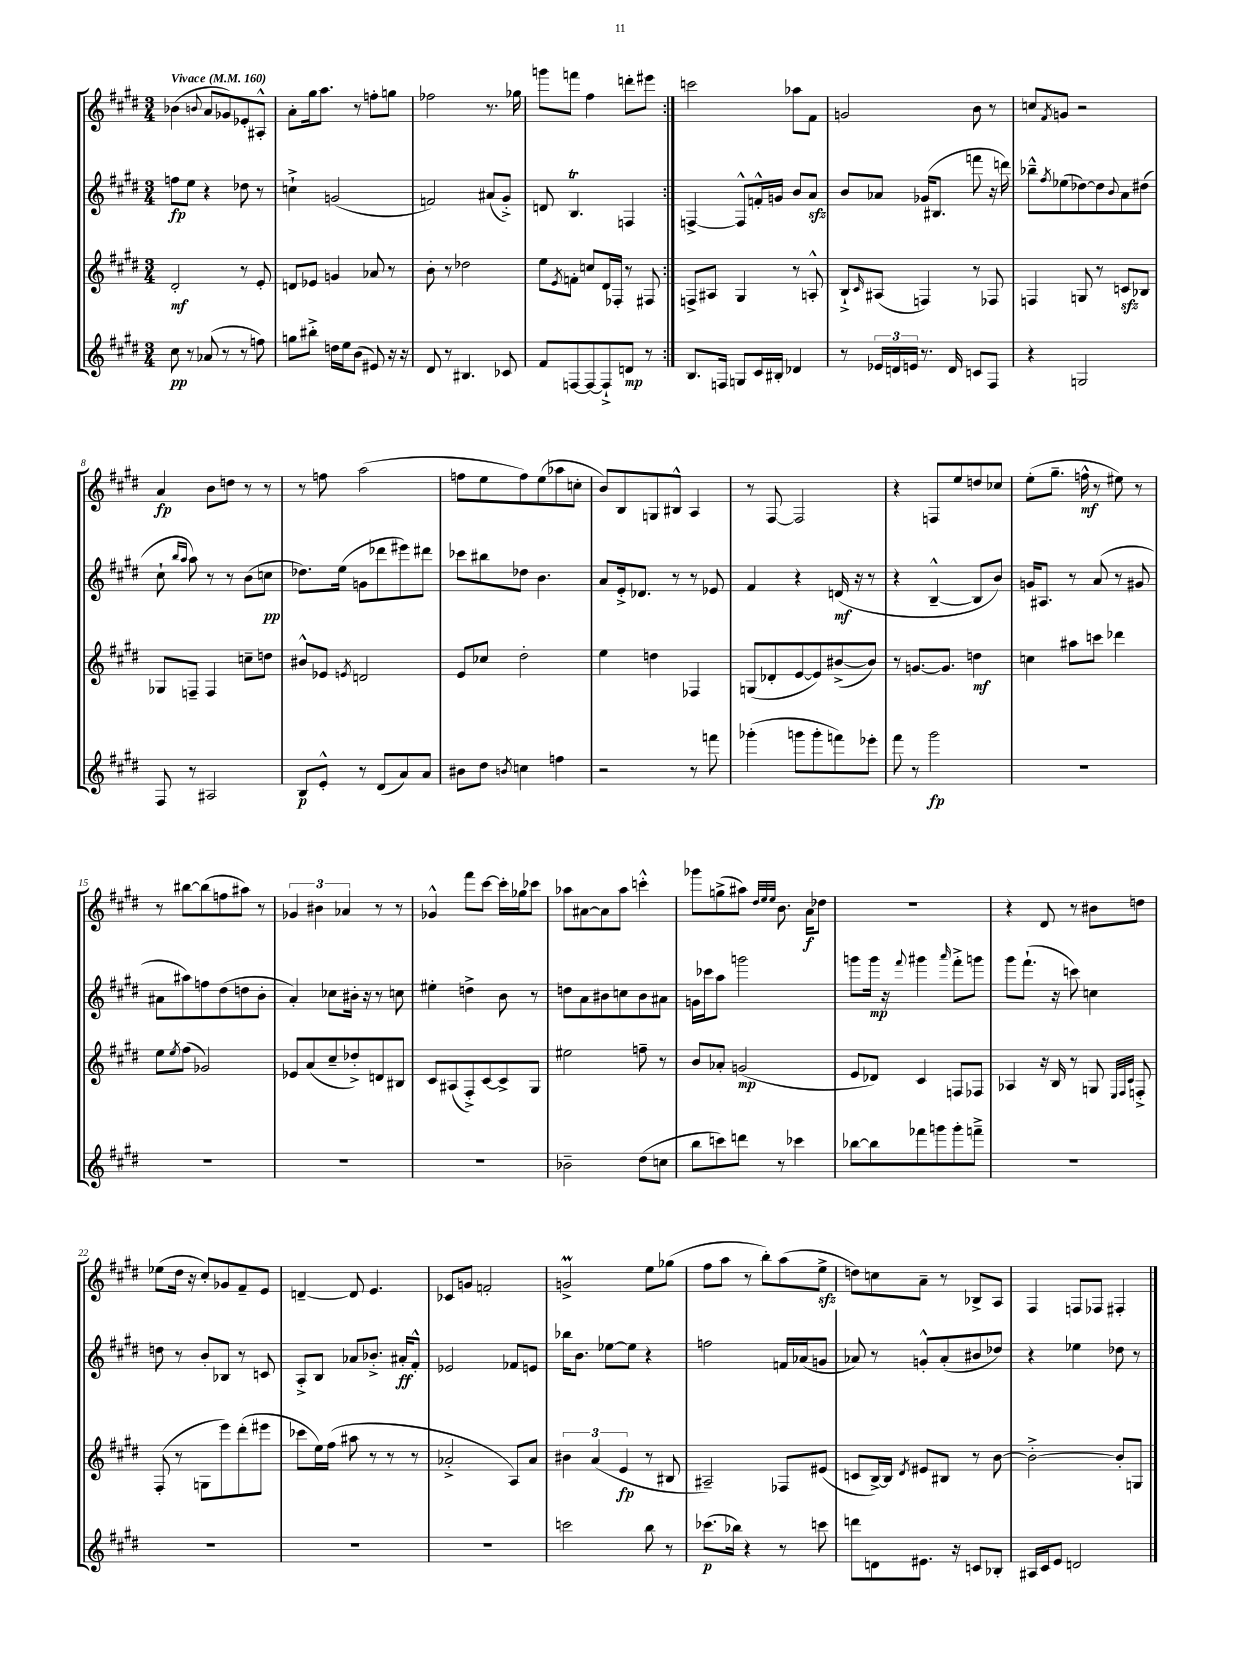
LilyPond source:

<<
\new StaffGroup <<
\new Staff = "s0" {
    \clef treble \key e \major \numericTimeSignature \time 3/4 \tempo "Vivace" 4 = 160
    \repeat volta 2 { bes'4( \appoggiatura { b'8 } a'8 ges'8) ees'8-. ais8-.-^ |
    a'8-. gis''16 a''8. r8 f''8-. g''8 |
    fes''2 r8. ges''16 |
    g'''8 f'''8 fis''4 d'''8-. eis'''8 | }
    c'''2 aes''8 fis'8 |
    g'2 b'8 r8 |
    c''8 \acciaccatura { fis'8 } g'8 r2 |
    a'4\fp b'8 d''8 r8 r8 |
    r8 f''8 a''2( |
    f''8 e''8 f''8) e''8( aes''8 c''8-. |
    b'8) b8 g8 bis8-^ a4 |
    r8 fis8~ fis2 |
    r4 f8 e''8 d''8 ces''8 |
    e''8-.( gis''8.-- f''16-^\mf r8 eis''8) r8 |
    r8 bis''8~ bis''8( f''8 ais''8) r8 |
    \tuplet 3/2 { ges'4 bis'4 aes'4 } r8 r8 |
    ges'4-^ fis'''8 cis'''8~ cis'''16-. ges''16 ces'''8 |
    aes''8 ais'8~ ais'8 aes''8 c'''4-.-^ |
    ges'''8 g''8->( ais''8) \grace { dis''32 e''32 e''32 } b'8. a'16\f des''8 |
    R2. |
    r4 dis'8 r8 bis'8 d''8 |
    ees''8( dis''16 r16 cis''8-.) ges'8 fis'8-- e'8 |
    d'4~-- d'8 e'4. |
    ces'8 g'8 f'2-. |
    g'2->\prall e''8 ges''8( |
    fis''8 a''8 r8 b''8-.) a''8( e''8->\sfz |
    d''8) c''8 a'8-- r8 bes8-> a8 |
    fis4 f8 fes8 fis4-. \bar "|." |
}
\new Staff = "s1" {
    \clef treble \key e \major \numericTimeSignature \time 3/4
    \repeat volta 2 { f''8\fp e''8 r4 des''8 r8 |
    c''4-!-> g'2( |
    f'2) ais'8( gis'8-.->) |
    d'8 b4.\trill f4 | }
    f4~-> f8-^ f'16-.-^ g'16 b'8 a'8\sfz |
    b'8 aes'8 ges'16( bis8. f'''8 r16 d'''16) |
    bes''8---^ \acciaccatura { fis''8 } ees''8( des''8~) des''8 \appoggiatura { b'8 } a'8 dis''8( |
    cis''8-! \grace { b''16 a''16 } a''8) r8 r8 b'8( c''8\pp |
    des''8.) e''16( g'8 des'''8 eis'''8) dis'''8 |
    ces'''8 bis''8 des''8 b'4. |
    a'8 e'16-.-> des'8. r8 r8 ees'8 |
    fis'4 r4 d'16\mf( r16 r8 |
    r4 b4~---^ b8 b'8) |
    g'16 ais8. r8 a'8( r8 gis'8 |
    ais'8 ais''8) f''8 dis''8( d''8 b'8-. |
    a'4-.) ces''8 bis'16-. r16 r8 c''8 |
    eis''4-. d''4-> b'8 r8 |
    d''8 a'8 bis'8 c''8 bis'8 ais'8 |
    g'16 ces'''16 a''8 g'''2 |
    g'''8 g'''16\mp r16 \appoggiatura { fis'''8 } gis'''4 \grace { a'''16 } fis'''8-.-> g'''8 |
    gis'''8 fis'''8.-!( r16 c'''8) c''4 |
    d''8 r8 b'8-. bes8 r8 c'8 |
    a8-.-> b8 aes'8 bes'8.-.-> ais'16-.\ff fis'8-.-^ |
    ees'2 fes'8 e'8 |
    bes''16 b'8. ees''8~ ees''8 r4 |
    f''2 f'16 aes'16( g'8 |
    aes'8) r8 g'8-.-^ aes'8-.( bis'8 des''8) |
    r4 ees''4 des''8 r8 \bar "|." |
}
\new Staff = "s2" {
    \clef treble \key e \major \numericTimeSignature \time 3/4
    \repeat volta 2 { dis'2-.\mf r8 e'8-. |
    d'8 ees'8 g'4 aes'8 r8 |
    b'8-. r8 des''2 |
    e''8 \acciaccatura { e'8 } f'8-. c''8 dis'16 fes16-. r8 fis8 | }
    f8-> ais8 gis4 r8 a8-.-^ |
    b8-!-> \grace { cis'16 } ais8( f4) r8 fes8 |
    f4 g8 r8 c'8\sfz bes8 |
    ges8 f8-- f4 c''8-- d''8 |
    bis'8-^ ees'8 \acciaccatura { e'8 } d'2 |
    e'8 ces''8 dis''2-. |
    e''4 d''4 fes4 |
    g8( des'8-. e'8~ e'8) bis'8~->( bis'8) |
    r8 g'8.~ g'8. d''4\mf |
    c''4 ais''8 c'''8 des'''4 |
    e''8 \acciaccatura { e''8 } fis''8( ges'2) |
    ees'8 a'8( cis''8-- des''8-.->) d'8 bis8 |
    cis'8 ais8( fis8-.->) cis'8~ cis'8-> gis8 |
    eis''2 f''8-- r8 |
    b'8 aes'8-. g'2\mp( |
    e'8 des'8) cis'4 f8 fes8 |
    aes4 r16 b16 r8 g8 \grace { e32 fis32 cis'32 } f8-.-> |
    fis8-.( r8 g8 e'''8) dis'''8-.( eis'''8 |
    ces'''8 e''16) fis''16( ais''8 r8 r8 r8 |
    aes'2-.-> a8) aes'8 |
    \tuplet 3/2 { bis'4 a'4( e'4\fp } r8 bis8 |
    ais2--) fes8 eis'8( |
    c'8 b16~->) b16 \acciaccatura { dis'8 } eis'8 bis8 r8 b'8~ |
    b'2~-.-> b'8-. g8 \bar "|." |
}
\new Staff = "s3" {
    \clef treble \key e \major \numericTimeSignature \time 3/4
    \repeat volta 2 { cis''8\pp r8 aes'8( r8 r8 f''8) |
    g''8 bis''8-.-> d''16 e''16 b'8( eis'8) r16 r16 |
    dis'8 r8 bis4. ces'8 |
    fis'8 f8~ f8~ f8-!-> d'8\mp r8 | }
    b8. f16 g8 cis'16 bis16-. des'4 |
    r8 \tuplet 3/2 { ees'16 d'16 e'16 } r8. d'16 c'8 fis8 |
    r4 g2 |
    fis8 r8 ais2 |
    b8\p e'8-.-^ r8 dis'8( a'8) a'8 |
    bis'8 dis''8 \acciaccatura { b'8 } c''4 f''4 |
    r2 r8 f'''8 |
    ges'''4-.( g'''8 g'''8-. f'''8) ees'''8-. |
    fis'''8 r8 gis'''2\fp |
    R2. |
    R2. |
    R2. |
    R2. |
    bes'2-- dis''8( c''8 |
    b''8 c'''8) d'''8 r8 ces'''4 |
    bes''8~ bes''8 fes'''8 g'''8 g'''8-. f'''8---> |
    R2. |
    R2. |
    R2. |
    R2. |
    c'''2 b''8 r8 |
    ces'''8.\p( bes''16) r4 r8 c'''8 |
    d'''8 d'8 eis'8. r16 c'8 bes8-. |
    ais16 cis'16 e'8 d'2 \bar "|." |
}
>>
>>
